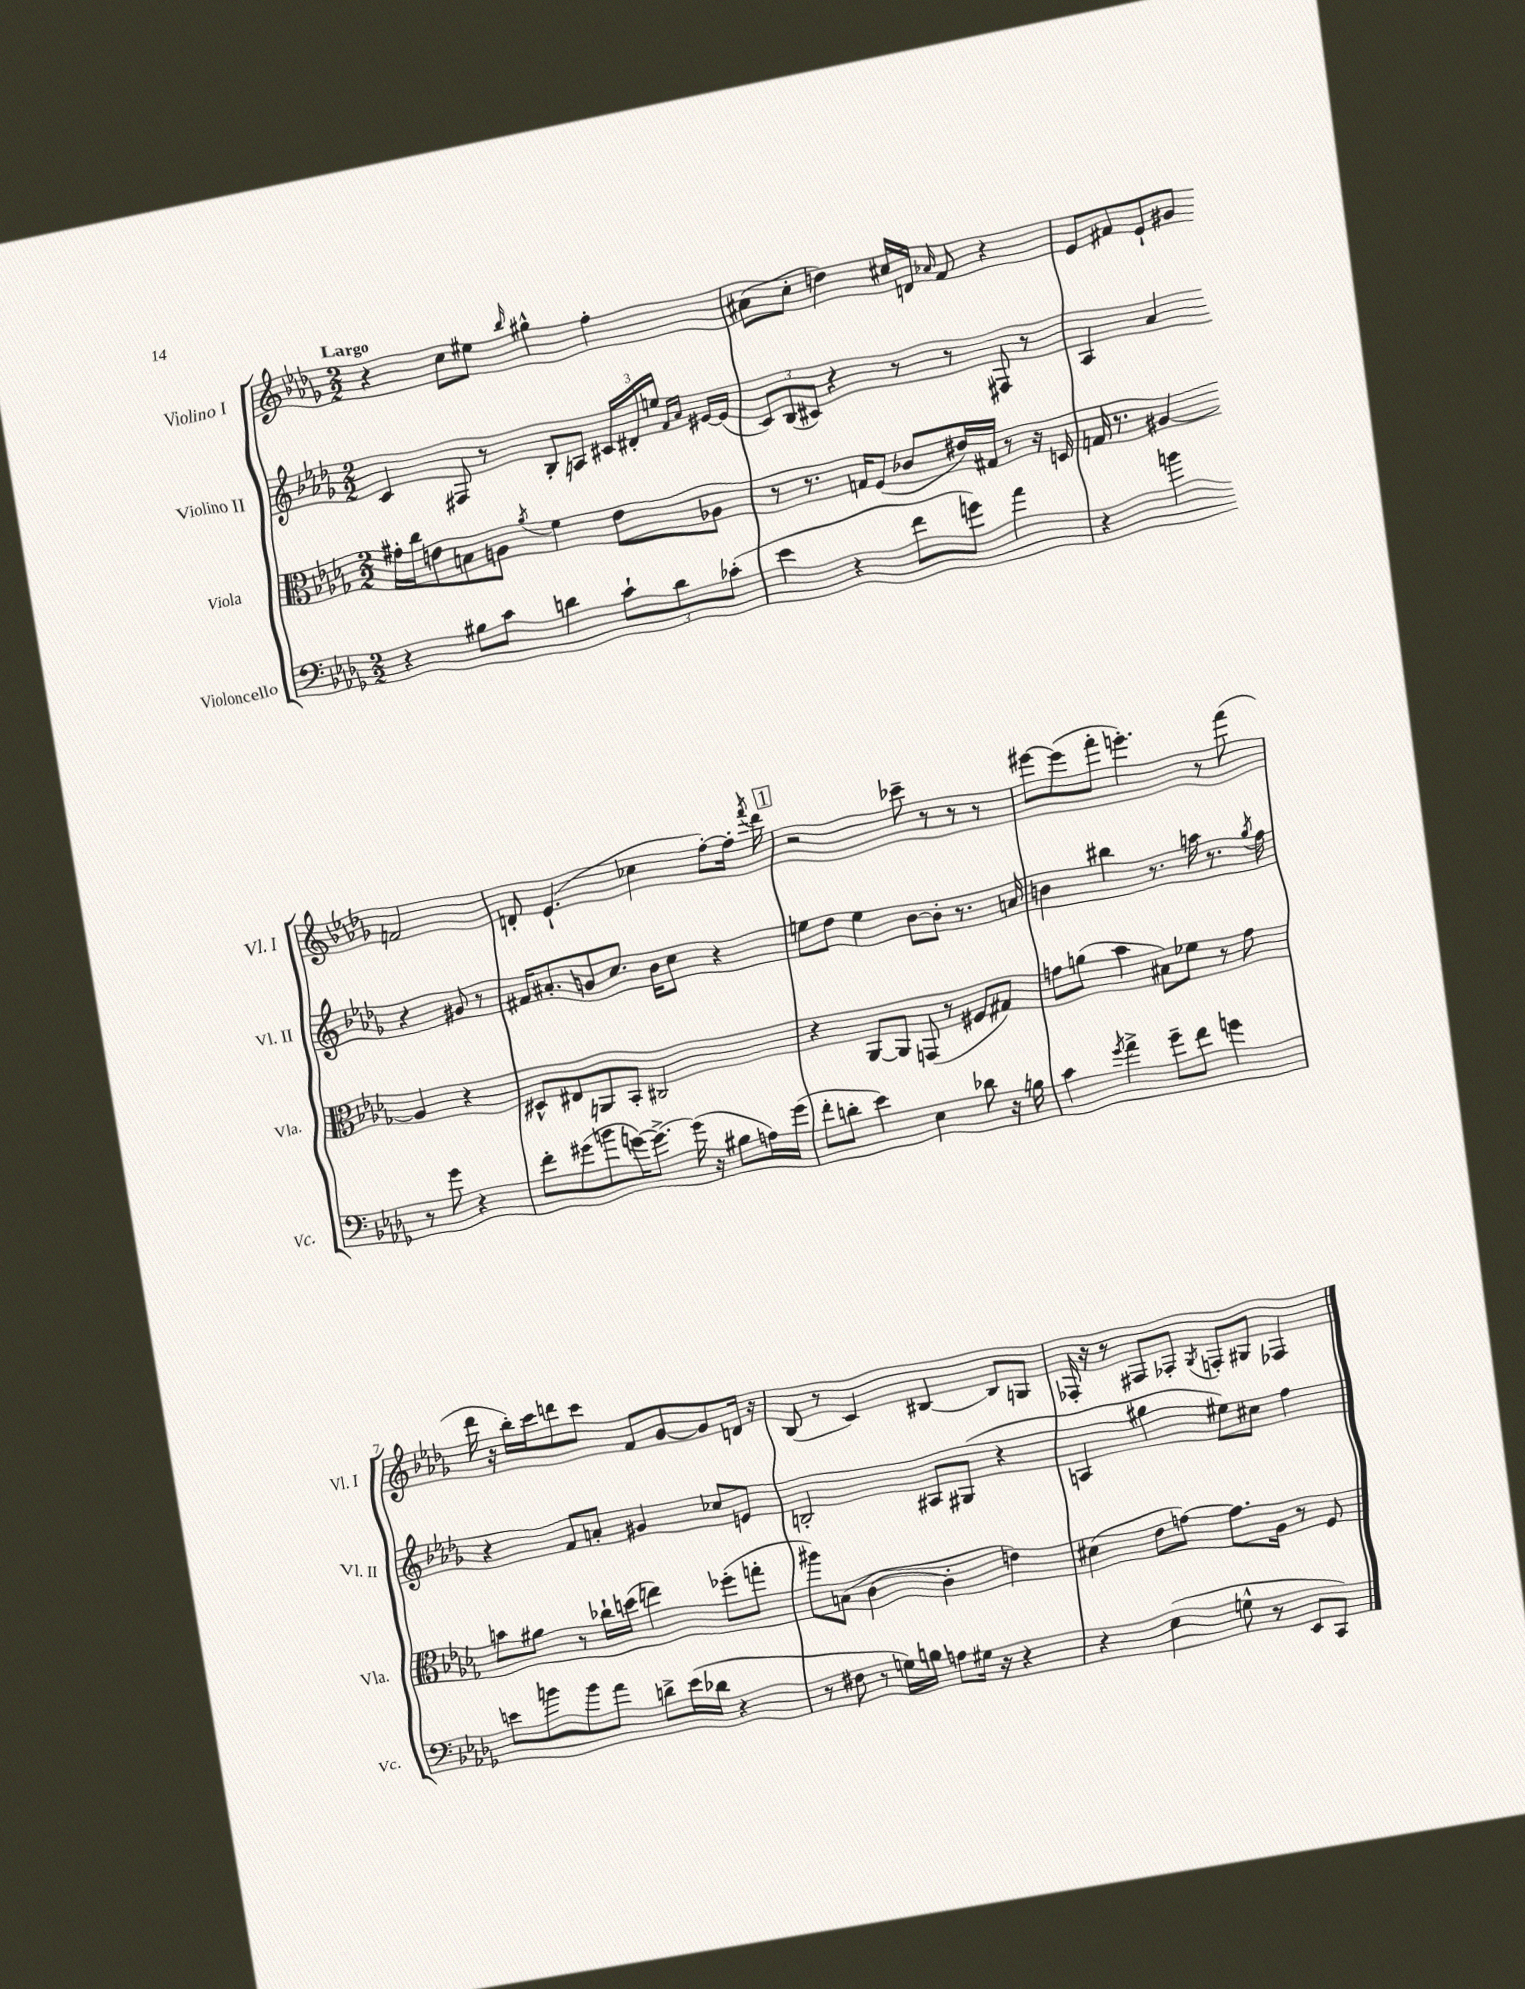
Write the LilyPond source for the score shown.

<<
\new StaffGroup <<
\new Staff = "s0" \with { instrumentName = "Violino I" shortInstrumentName = "Vl. I" } {
    \clef treble \key des \major \numericTimeSignature \time 2/2 \tempo "Largo"
    \autoBeamOff r4 c''8[ eis''8] \grace { bes''16 } gis''4-^ f''4-. |
    ais'8[( c''8]-. d''4) cis''16[ d'16] \grace { aes'16 } f'8 r4 |
    ees'8[ fis'8 ees'8-! gis'8] f'2 |
    d'8-. ees'4.-!( ces''4 f''8[~-.) f''16]-. \acciaccatura { f'''8 } des'''16 |
    \mark \markup { \box "1" } r2 ces'''8-- r8 r8 r8 |
    eis'''8[~ eis'''8( f'''8]-. e'''4.-.) r8 f'''8( |
    des'''16 r16 bes''16[-.) c'''16 d'''8 c'''8] f'8[ ges'8~ ges'8 d'16] r16 |
    bes8( r8 c'4) bis4~ bis8[ g8] |
    fes16-. r16 r8 fis8[ fes8]-. \acciaccatura { ges8 } f8[-. gis8] fes4 \bar "|." |
}
\new Staff = "s1" \with { instrumentName = "Violino II" shortInstrumentName = "Vl. II" } {
    \clef treble \key des \major \numericTimeSignature \time 2/2
    \autoBeamOff c'4 fis8 r8 bes8[-. a8] \tuplet 3/2 { cis'16[ dis'16-. e''16] } \grace { f'16[ aes'16] } eis'16[~ eis'16]( |
    \tuplet 3/2 { c'8[) bes8( cis'8]) } r4 r8 r8 fis8 r8 |
    aes4 aes'4 r4 gis'8 r8 |
    fis'16[ ais'8.-. b'8 c''8.] b'16[ c''8] r4 |
    \mark \markup { \box "1" } e''8[ des''8] e''4 bes'8[~ bes'8]-. r8. a'16 |
    b'4 bis''4 r8. a''16 r8. \acciaccatura { ges''8 } f''16 |
    r4 f'8[ a'8]-. gis'4 ces''8[ e'8] |
    b2-. ais8[ gis8]( r4 |
    a4 gis''4 eis''8[) cis''8] f''4 \bar "|." |
}
\new Staff = "s2" \with { instrumentName = "Viola" shortInstrumentName = "Vla." } {
    \clef alto \key des \major \numericTimeSignature \time 2/2
    \autoBeamOff gis'16[-. c''16 e'8 b8 a8] \acciaccatura { aes'8 } f'4 e'8[ aes8] |
    r8 r8. g16[ f8]( ces'8[ eis'16) gis16] r8 r16 d16 |
    g16 r8. ais4~ ais4 r4 |
    dis8[-^ eis8 a,8 bes,8]-. cis2 |
    \mark \markup { \box "1" } r4 aes,8[~ aes,8] g,8( r8 fis8[ gis8]) |
    g'8[ a'8]( bes'4 bis8[) fes'8] r8 g'8 |
    b'8[ ais'8] r8 ces''16[-! d''16]( e''4) fes''8[-.( g''8]-. |
    ais''8[) b8]( c'4~ c'4-. e'4) |
    dis'4( ees'8[ g'8]~) g'8.[ aes16] r8 f8 \bar "|." |
}
\new Staff = "s3" \with { instrumentName = "Violoncello" shortInstrumentName = "Vc." } {
    \clef bass \key des \major \numericTimeSignature \time 2/2
    \autoBeamOff r4 bis8[ c'8] d'4 \tuplet 3/2 { c'8[-! d'8 ces'8]-.( } |
    ees'4 r4 f'8[ g'8]) aes'4 |
    r4 b'4 r8 ges'8 r4 |
    f'8[-. gis'8( b'8 g'16~) g'8.]~-> g'16( r16 bis8[ a16) g'16]( |
    \mark \markup { \box "1" } f'8[-. d'8]-. ees'4) ees4 des'8 r16 b16 |
    c'4 \acciaccatura { ges'8 } aes'4-> ges'8[-- f'8] g'4 |
    e'8[ b'8 b'8 aes'8] d'8[-> e'16( des'16] r4 |
    r8 fis8 r8 g16[) b16] a8[ gis16] r16 r4 |
    r4 ees4( g8-^ r8 ees,8[ c,8]) \bar "|." |
}
>>
>>
